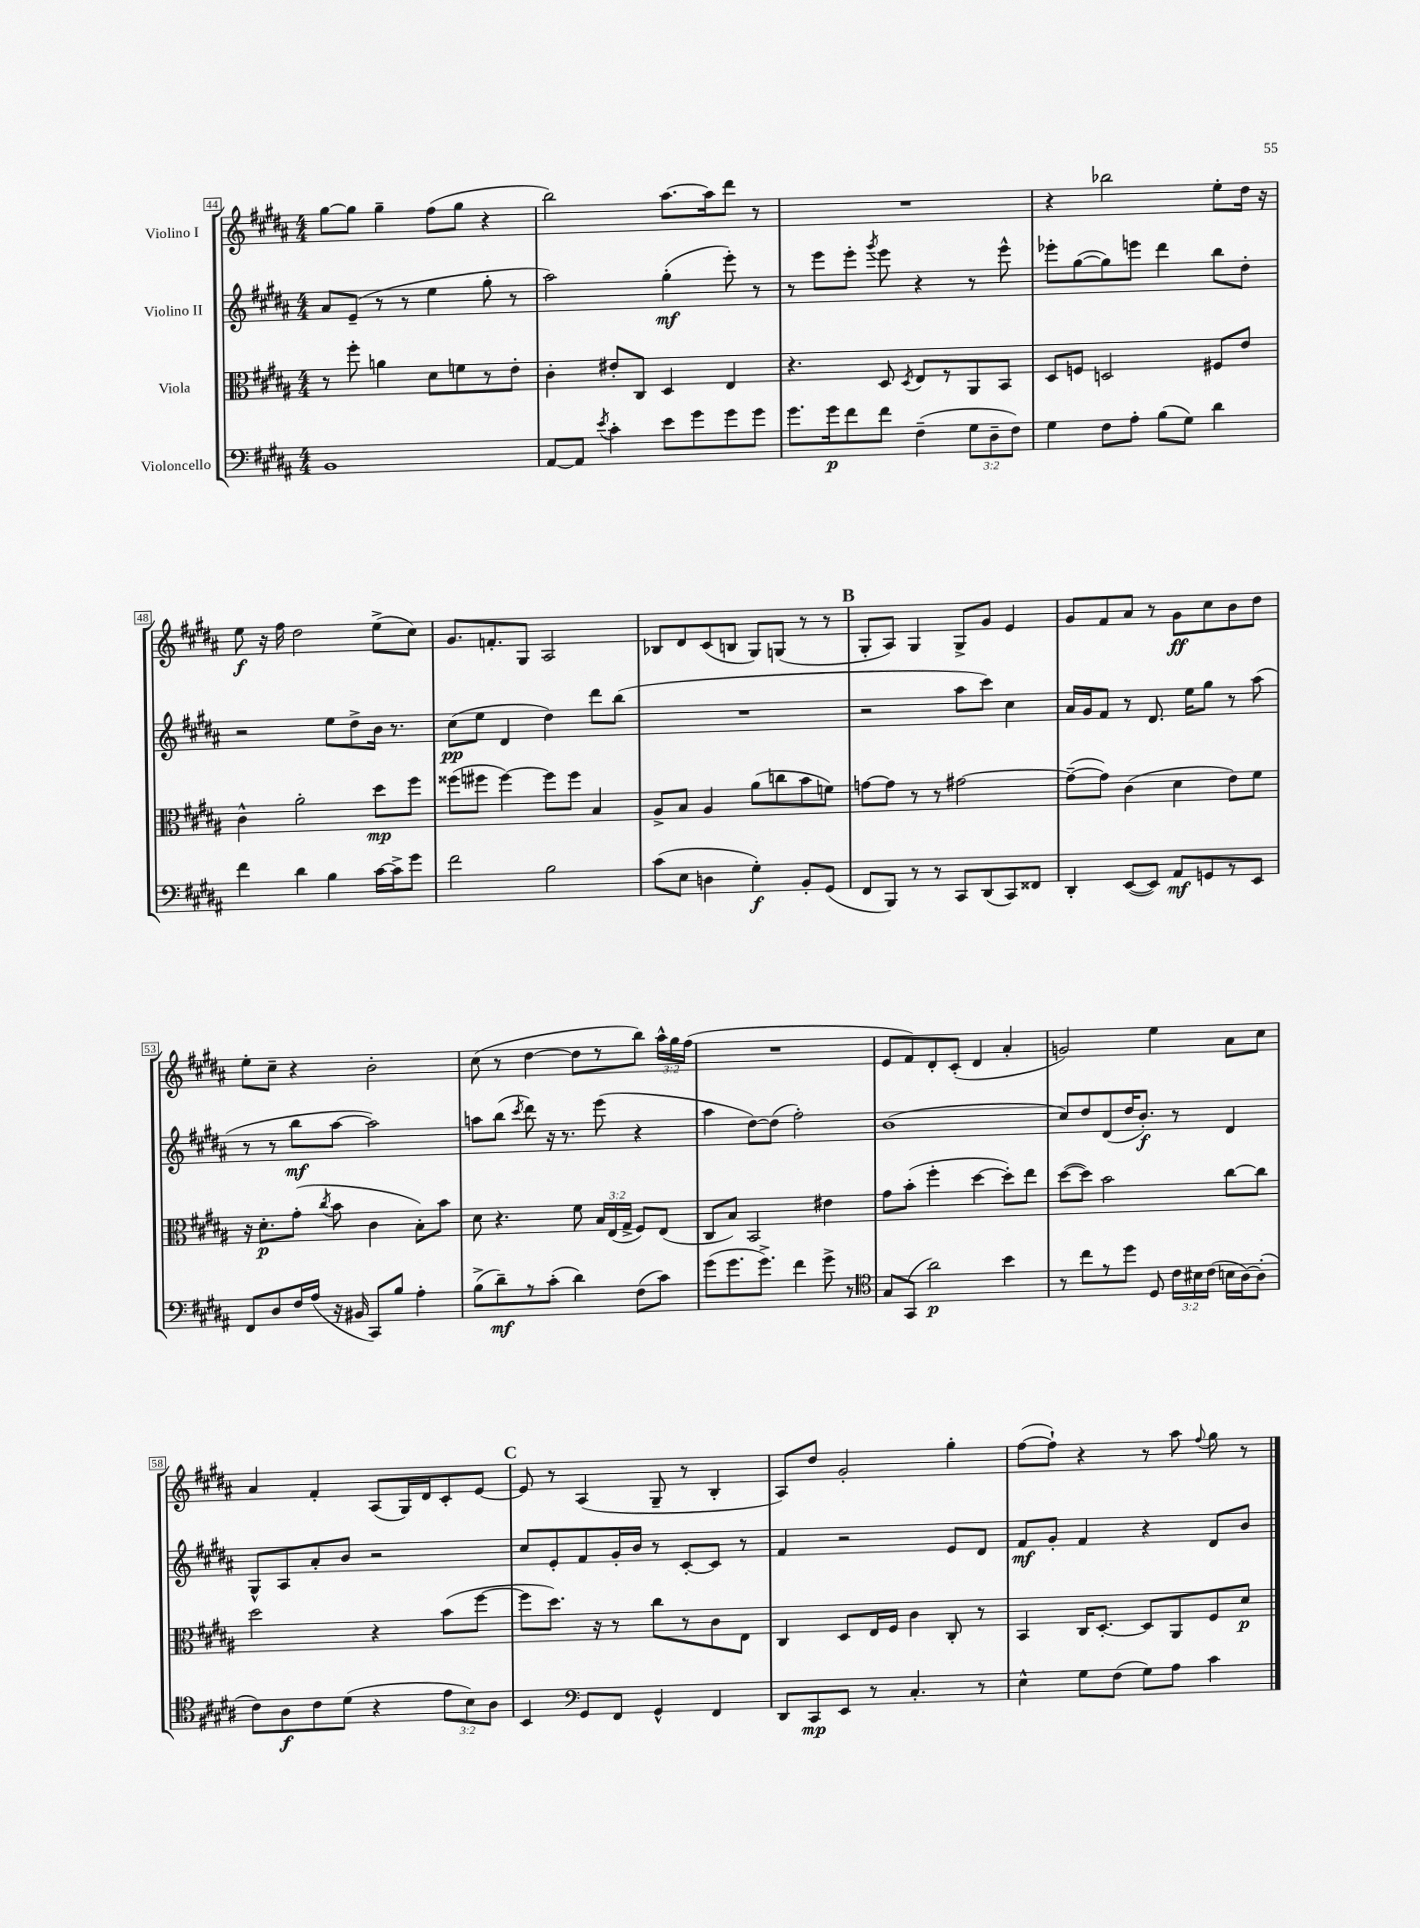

**kern	**dynam	**kern	**dynam	**kern	**dynam	**kern	**dynam
*part4	*part4	*part3	*part3	*part2	*part2	*part1	*part1
*staff4	*staff4	*staff3	*staff3	*staff2	*staff2	*staff1	*staff1
*I"Violoncello	*	*I"Viola	*	*I"Violino II	*	*I"Violino I	*
*clefF4	*	*clefC3	*	*clefG2	*	*clefG2	*
*k[f#c#g#d#a#]	*	*k[f#c#g#d#a#]	*	*k[f#c#g#d#a#]	*	*k[f#c#g#d#a#]	*
*M4/4	*	*M4/4	*	*M4/4	*	*M4/4	*
=44	=44	=44	=44	=44	=44	=44	=44
1BB	.	8r	.	8a#/L	.	[8gg#\L	.
.	.	8ff#'\	.	(8e~/J	.	8gg#\J]	.
.	.	4an\	.	8r	.	4gg#~\	.
.	.	.	.	8r	.	.	.
.	.	8d#\L	.	4ee\	.	(8ff#\L	.
.	.	8fn\	.	.	.	8gg#\J	.
.	.	8r	.	8gg#'\	.	4r	.
.	.	8e'\J	.	8r	.	.	.
=45	=45	=45	=45	=45	=45	=45	=45
[8AA#/L	.	4c#'\	.	2aa#\)	.	2bb\)	.
8AA#/J]	.	.	.	.	.	.	.
8qe/	.	.	.	.	.	.	.
4c#'\	.	8e#X'/L	.	.	.	.	.
.	.	8C#/J	.	.	.	.	.
8e\L	.	4D#/	.	(4gg#'\	mf	[8.aa#\L	.
8g#\	.	.	.	.	.	.	.
.	.	.	.	.	.	16aa#\k]	.
8g#\	.	4E/	.	8eee'\)	.	8ddd#\J	.
8g#\J	.	.	.	8r	.	8r	.
=46	=46	=46	=46	=46	=46	=46	=46
8.g#\L	.	4.r	.	8r	.	1r	.
.	.	.	.	8eee\L	.	.	.
16g#\k	p	.	.	.	.	.	.
8f#\	.	.	.	8eee'\J	.	.	.
.	.	.	.	8qggg#/	.	.	.
8f#\J	.	8D#/	.	8eee\	.	.	.
.	.	8qD#/	.	.	.	.	.
(4F#~\	.	8E/L	.	4r	.	.	.
.	.	8r	.	.	.	.	.
12G#\L	.	8AA#/	.	8r	.	.	.
12D#~\	.	.	.	.	.	.	.
.	.	8BB/J	.	8eee^^\	.	.	.
12F#\J)	.	.	.	.	.	.	.
=47	=47	=47	=47	=47	=47	=47	=47
4G#\	.	8D#/L	.	8eee-X'\L	.	4r	.
.	.	8Fn/J	.	([8gg#\	.	.	.
8F#\L	.	2Dn/	.	8gg#\])	.	2bb-X\	.
8A#'\J	.	.	.	8eeen\J	.	.	.
(8B\L	.	.	.	4ddd#\	.	.	.
8G#\J)	.	.	.	.	.	.	.
4d#\	.	8F#X/L	.	8bb\L	.	8ee'\L	.
.	.	8e/J	.	8dd#'\J	.	16dd#\Jk	.
.	.	.	.	.	.	16r	.
!!LO:LB:g=z
=48	=48	=48	=48	=48	=48	=48	=48
4f#\	.	4c#^^\	.	2r	.	8ee\	f
.	.	.	.	.	.	16r	.
.	.	.	.	.	.	16ff#\	.
4d#\	.	2a#'\	.	.	.	2dd#\	.
4B\	.	.	.	8ee\L	.	.	.
.	.	.	.	8dd#^\	.	.	.
[16c#\LL	.	8dd#\L	mp	16b\Jk	.	(8ee^\L	.
16c#^\J]	.	.	.	8.r	.	.	.
8g#\J	.	8ff#\J	.	.	.	8cc#\J)	.
=49	=49	=49	=49	=49	=49	=49	=49
2f#\	.	(8ff##X\L	.	(8cc#\L	pp	8.g#/L	.
.	.	8ff#X\J	.	8ee\J	.	.	.
.	.	.	.	.	.	8.fn'/	.
.	.	[4ff#\)	.	4d#/	.	.	.
.	.	.	.	.	.	8G#/J	.
2B\	.	8ff#\L]	.	4dd#\)	.	2A#/	.
.	.	8ff#\J	.	.	.	.	.
.	.	4B/	.	8ddd#\L	.	.	.
.	.	.	.	(8bb\J	.	.	.
=50	=50	=50	=50	=50	=50	=50	=50
(8c#\L	.	8A#^/L	.	1r	.	8B-X/L	.
8E\J	.	8B/J	.	.	.	8d#/	.
4Dn\	.	4A#/	.	.	.	(8c#/	.
.	.	.	.	.	.	8Bn/J	.
4G#'\)	f	(8a#\L	.	.	.	8G#/L)	.
.	.	8ccn\	.	.	.	(8Gn/J	.
8BB'/L	.	8b\	.	.	.	8r	.
(8GG#/J	.	8fn\J)	.	.	.	8r	.
!!LO:REH:place=s1:t=B
=51	=51	=51	=51	=51	=51	=51	=51
8FF#/L	.	[8gn\L	.	2r	.	8G#'/L	.
8BBB/J)	.	8g\J]	.	.	.	8A#/J)	.
8r	.	8r	.	.	.	4G#/	.
8r	.	8r	.	.	.	.	.
8CC#/L	.	[2g#X\	.	8aa#\L	.	8G#^/L	.
(8DD#/	.	.	.	8ccc#\J)	.	8g#/J	.
8CC#/)	.	.	.	4cc#\	.	4e/	.
8FF##X/J	.	.	.	.	.	.	.
=52	=52	=52	=52	=52	=52	=52	=52
4DD#'/	.	(8g#~\L_	.	16a#/LL	.	8g#/L	.
.	.	.	.	16g#/J	.	.	.
.	.	8g#\J])	.	8f#/J	.	8f#/	.
([8EE/L	.	(4c#\	.	8r	.	8a#/J	.
8EE/J])	.	.	.	8.d#/	.	8r	.
8AA#/L	mf	4d#\	.	.	.	8g#\L	ff
.	.	.	.	16ee\KL	.	.	.
8GGn/	.	.	.	8gg#\J	.	8cc#\	.
8r	.	8e\L)	.	8r	.	8b\	.
8EE/J	.	8f#\J	.	(8aa#\	.	8dd#\J	.
!!LO:LB:g=z
=53	=53	=53	=53	=53	=53	=53	=53
8FF#/L	.	16r	.	8r	.	8ee'\L	.
.	.	8.d#'\L	p	.	.	.	.
8D#/	.	.	.	8r	.	8cc#~\J	.
16F#/L	.	(8g#'\J	.	8bb\L	mf	4r	.
(16A#/JJ	.	.	.	.	.	.	.
.	.	8qcc#/	.	.	.	.	.
16r	.	8b\	.	[8aa#\J	.	.	.
16BB#X/	.	.	.	.	.	.	.
8CC#/L)	.	4c#\	.	2aa#\])	.	2b'\	.
8B/J	.	.	.	.	.	.	.
4A#'\	.	8B'\L)	.	.	.	.	.
.	.	8b\J	.	.	.	.	.
=54	=54	=54	=54	=54	=54	=54	=54
(8B^\L	.	8d#\	.	8aan\L	.	(8cc#\	.
8d#~\)	mf	4.r	.	(8bb\J	.	8r	.
.	.	.	.	8qccc#/	.	.	.
8r	.	.	.	8ddd#\)	.	[4dd#\	.
(8c#'\J	.	.	.	16r	.	.	.
.	.	.	.	8.r	.	.	.
4d#\)	.	8f#\	.	.	.	8dd#\L]	.
.	.	24B/LL	.	(8eee\	.	8r	.
.	.	(24E/	.	.	.	.	.
.	.	24G#^/JJ	.	.	.	.	.
(8F#\L	.	8F#/L)	.	4r	.	8bb\J)	.
8c#\J)	.	(8E/J	.	.	.	24aa#^^\LL	.
.	.	.	.	.	.	24gg#\	.
.	.	.	.	.	.	(24ff#\JJ	.
=55	=55	=55	=55	=55	=55	=55	=55
(8g#\L	.	8C#/L	.	4aa#\	.	1r	.
8.g#\	.	8B/J)	.	.	.	.	.
.	.	2BB/	.	[8dd#\L)	.	.	.
8.g#^\J)	.	.	.	.	.	.	.
.	.	.	.	(8dd#\J]	.	.	.
4f#\	.	.	.	2ff#'\)	.	.	.
8g#^\	.	4e#X\	.	.	.	.	.
8r	.	.	.	.	.	.	.
=56	=56	=56	=56	=56	=56	=56	=56
*clefC4	*	*	*	*	*	*	*
8G#/L	.	8g#\L	.	(1b	.	8e/L	.
(8GG#/J	.	(8b'\J	.	.	.	8f#/)	.
2a#\)	p	4ff#'\	.	.	.	8d#'/	.
.	.	.	.	.	.	(8c#'/J	.
.	.	[4dd#\	.	.	.	4d#/	.
4b\	.	8dd#'\L])	.	.	.	4a#'/	.
.	.	8ee\J	.	.	.	.	.
=57	=57	=57	=57	=57	=57	=57	=57
8r	.	([8dd#\L	.	8cc#/L)	.	2gn/)	.
8cc#\L	.	8dd#\J])	.	8dd#/	.	.	.
8r	.	2b\	.	(8d#/	.	.	.
8dd#\J	.	.	.	16dd#/K	.	.	.
.	.	.	.	8.b'/J)	f	.	.
8D#/	.	.	.	.	.	4ee\	.
24c#\LL	.	.	.	8r	.	.	.
24B#X\	.	.	.	.	.	.	.
(24c#\JJ	.	.	.	.	.	.	.
16Bn\LL	.	[8cc#\L	.	4d#/	.	8a#\L	.
[16A#\J)	.	.	.	.	.	.	.
(8A#'\J]	.	8cc#\J]	.	.	.	8cc#\J	.
!!LO:LB:g=z
=58	=58	=58	=58	=58	=58	=58	=58
8c#\L)	.	2dd#\	.	8G#^^/L	.	4a#/	.
8A#\	f	.	.	8A#/	.	.	.
8c#\	.	.	.	8a#'/	.	4f#'/	.
(8d#\J	.	.	.	8b/J	.	.	.
4r	.	4r	.	2r	.	(8A#/L	.
.	.	.	.	.	.	16G#/L)	.
.	.	.	.	.	.	16d#/J	.
12e\L	.	(8b\L	.	.	.	8c#'/	.
12B\)	.	.	.	.	.	.	.
.	.	[8ff#\J	.	.	.	[8e/J	.
12A#\J	.	.	.	.	.	.	.
!!LO:REH:place=s1:t=C
=59	=59	=59	=59	=59	=59	=59	=59
4BB/	.	8ff#\L]	.	8cc#/L	.	8e/]	.
.	.	8.dd#\J)	.	8e'/	.	8r	.
*clefF4	*	*	*	*	*	*	*
8GG#/L	.	.	.	8f#/	.	(4A#/	.
.	.	16r	.	.	.	.	.
8FF#/J	.	8r	.	16g#'/L	.	.	.
.	.	.	.	16b/JJ	.	.	.
4GG#^^/	.	8cc#\L	.	8r	.	8G#~/	.
.	.	8r	.	[8c#'/L	.	8r	.
4FF#/	.	8c#\	.	8c#/J]	.	4B'/	.
.	.	8E\J	.	8r	.	.	.
=60	=60	=60	=60	=60	=60	=60	=60
8DD#/L	.	4C#/	.	4f#/	.	8A#/L)	.
8CC#/	mp	.	.	.	.	8dd#/J	.
8EE/J	.	8D#/L	.	2r	.	2g#'/	.
8r	.	16E/L	.	.	.	.	.
.	.	16F#/JJ	.	.	.	.	.
4.C#'/	.	4c#\	.	.	.	.	.
.	.	8C#'/	.	8e/L	.	4gg#'\	.
8r	.	8r	.	8d#/J	.	.	.
=61	=61	=61	=61	=61	=61	=61	=61
4E^^\	.	4BB/	.	8f#/L	mf	([8ff#\L	.
.	.	.	.	8g#'/J	.	8ff#`\J])	.
8G#\L	.	16C#/KL	.	4f#/	.	4r	.
.	.	[8.D#'/J	.	.	.	.	.
(8F#\J	.	.	.	.	.	.	.
8G#\L)	.	8D#/L]	.	4r	.	8r	.
8A#\J	.	8AA#/	.	.	.	8aa#\	.
.	.	.	.	.	.	8qqff#/	.
4c#\	.	8F#/	.	8d#/L	.	8gg#\	.
.	.	8d#/J	p	8b/J	.	8r	.
==	==	==	==	==	==	==	==
*-	*-	*-	*-	*-	*-	*-	*-
